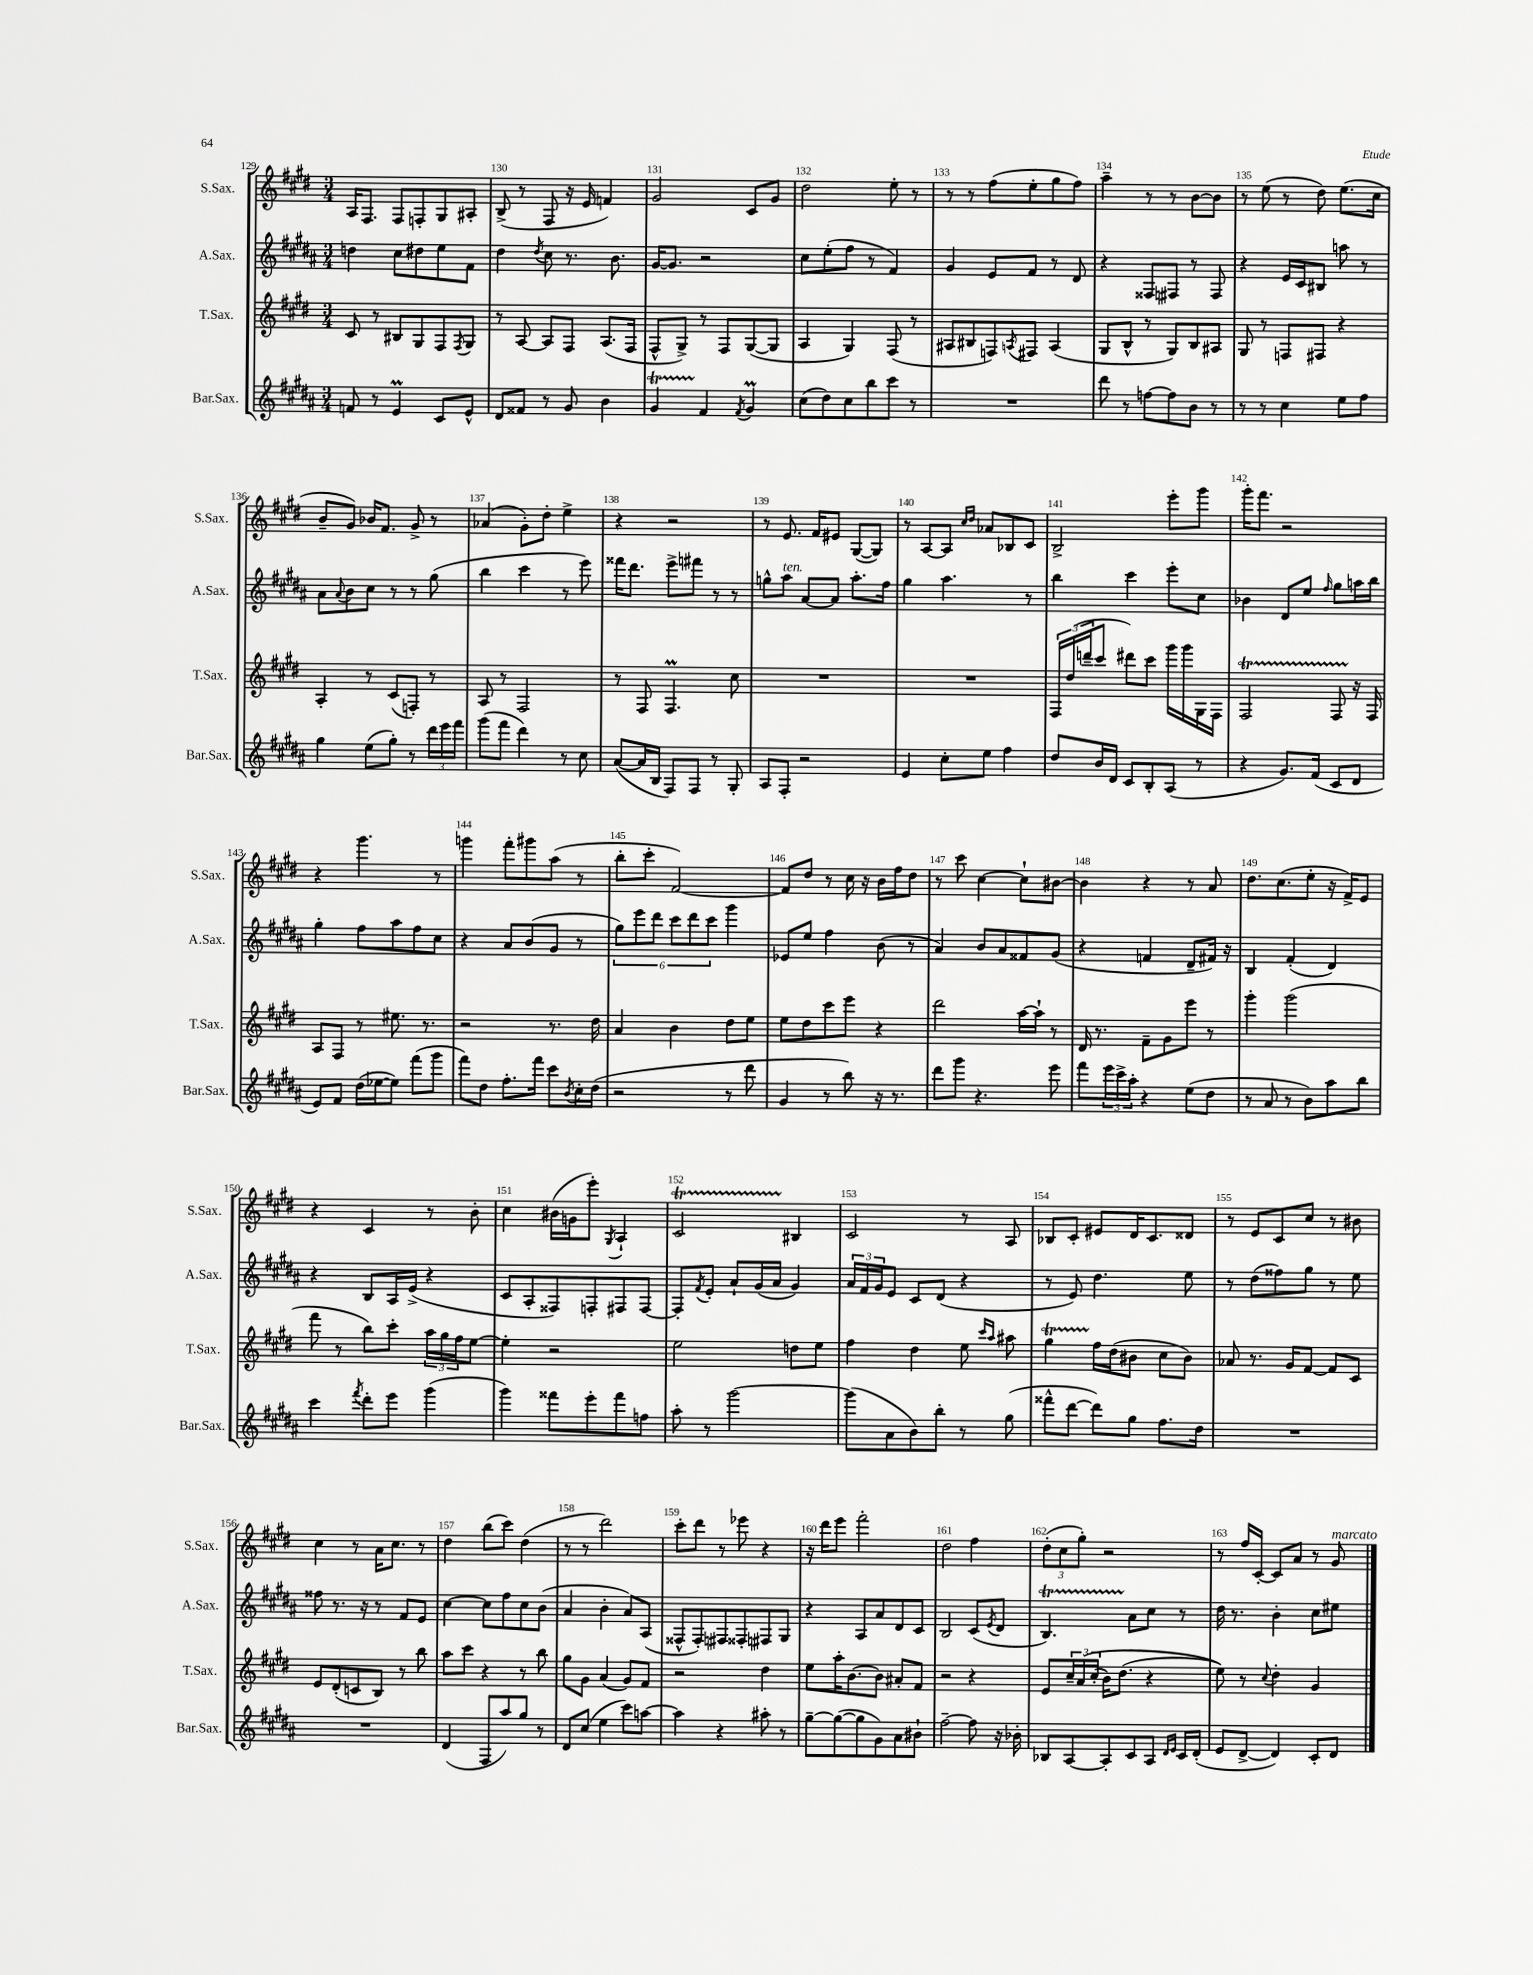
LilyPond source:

<<
\new StaffGroup <<
\new Staff = "s0" \with { instrumentName = "S.Sax." shortInstrumentName = "S.Sax." } {
    \clef treble \key e \major \numericTimeSignature \time 3/4
    a16 fis8. fis8 f8-. gis8 ais8-. |
    b8->( r8 fis8 r16 e'16 f'4) |
    gis'2 cis'8 gis'8 |
    dis''2 e''8-. r8 |
    r8 r8 fis''8( e''8-. gis''8 fis''8) |
    a''4-- r8 r8 b'8~ b'8 |
    r8 e''8( r8 dis''8) e''8.( cis''16 |
    b'8-- gis'8) bes'16 fis'8. gis'8-> r8 |
    aes'4( gis'8-.) dis''8-. e''4-> |
    r4 r2 |
    r8 e'8. fis'16 eis'8 gis8~( gis8) |
    r8 a8~ a8 \grace { cis''16 dis''16 } aes'8 bes8 cis'8 |
    b2-> e'''8-. gis'''8 |
    gis'''16-. fis'''8. r2 |
    r4 gis'''4. r8 |
    g'''4 fis'''8-. gis'''8 a''8( r8 |
    b''8-. cis'''8-. fis'2~) |
    fis'8 dis''8 r8 cis''16 r16 b'16 fis''16 dis''8 |
    r8 cis'''8 cis''4~ cis''8-! bis'8~ |
    bis'4 r4 r8 a'8 |
    dis''8. cis''8.( e''8-. r16 fis'16->) e'8 |
    r4 cis'4 r8 b'8-. |
    cis''4 bis'16( g'16 e'''8-.) \acciaccatura { gis8 } a4-! |
    cis'2\startTrillSpan bis4\stopTrillSpan |
    cis'2 r8 a8 |
    bes8 cis'8-. eis'8 dis'16 cis'8. disis'8 |
    r8 e'8 cis'8 cis''8 r8 bis'8 |
    cis''4 r8 a'16 cis''8. r8 |
    dis''4 b''8( cis'''8) dis''4( |
    r8 r8 dis'''2) |
    cis'''8-. dis'''8 r8 ees'''8 r4 |
    r16 dis'''16 e'''8 fis'''2-. |
    dis''2 fis''4 |
    \tuplet 3/2 { dis''8-.( cis''8 gis''8-.) } r2 |
    r8 fis''16 cis'16~-. cis'8 a'8 r8 gis'8^\markup { \italic "marcato" } \bar "|." |
}
\new Staff = "s1" \with { instrumentName = "A.Sax." shortInstrumentName = "A.Sax." } {
    \clef treble \key b \major \numericTimeSignature \time 3/4
    d''4 cis''8 dis''8 e''8 fis'8 |
    dis''4 \acciaccatura { dis''8 } cis''8 r8. b'8. |
    gis'16~ gis'8. r2 |
    cis''8 e''8-.( fis''8 r8 fis'4) |
    gis'4 e'8 fis'8 r8 dis'8 |
    r4 fisis8 fis8 r8 fis8 |
    r4 e'16 cis'16 bis8 a''8 r8 |
    ais'8 \appoggiatura { ais'8 } b'8 cis''8 r8 r8 gis''8( |
    b''4 cis'''4 r8 e'''8) |
    fisis'''16 dis'''8. e'''8-> fis'''8 r8 r8 |
    g''8-^ ais''8^\markup { \italic "ten." } ais'8~ ais'8 ais''8.-. fis''16 |
    gis''4 ais''4. r8 |
    b''4 cis'''4 e'''8-. cis''8 |
    bes'4 dis'8 e''8 \grace { fis''16 } gis''8 a''16 b''16 |
    gis''4-. fis''8 ais''8 fis''8 cis''8 |
    r4 ais'8 b'8( gis'8 r8 |
    \tuplet 6/4 { gis''8) e'''8 dis'''8 cis'''8 dis'''8 cis'''8 } gis'''4 |
    ees'8 e''8 fis''4 b'8( r8 |
    ais'4) b'8 ais'8 fisis'8 gis'8( |
    r4 f'4 dis'8-- fis'16) r16 |
    b4 fis'4-.( dis'4) |
    r4 b8 ais16 e'16->( r4 |
    cis'8 ais8-. fisis8) f8-. fis8 fis8~ |
    fis8-. \acciaccatura { fis'8 } e'8-. ais'8-! gis'16( ais'16 gis'4) |
    \tuplet 3/2 { ais'16 fis'16 gis'16 } e'8 cis'8 dis'8( r4 |
    r8 e'8) dis''4. e''8 |
    r8 dis''8( fisis''8) gis''8 r8 e''8 |
    fisis''8 r8. r16 r8 fis'8 e'8 |
    cis''4~ cis''8 fis''8 cis''8 b'8( |
    ais'4 b'4-. ais'8) ais8( |
    fisis8-^ fisis8-.) fis8 fisis8-. fis8 gis8 |
    r4 ais8 ais'8 dis'8 cis'8 |
    b2 cis'8( \acciaccatura { e'8 } dis'8 |
    b4.\startTrillSpan) ais'8\stopTrillSpan cis''8 r8 |
    dis''16 r8. b'4-. cis''8 eis''8 \bar "|." |
}
\new Staff = "s2" \with { instrumentName = "T.Sax." shortInstrumentName = "T.Sax." } {
    \clef treble \key e \major \numericTimeSignature \time 3/4
    cis'8 r8 bis8 gis8 fis8 \acciaccatura { fis8 } gis8 |
    r8 a8~ a8 fis8 a8.( fis16 |
    fis8-^ gis8->) r8 fis8 gis8~( gis8 |
    a4 gis4) fis8( r8 |
    ais8 bis8 f8) \acciaccatura { a8 } fis8 a4( |
    gis8 b8-^ r8 gis8) b8 ais8 |
    gis8 r8 f8 fis8 r4 |
    a4-. r8 cis'8( f8-.) r8 |
    a8 r8 fis2 |
    r8 fis8 fis4.\prall cis''8 |
    R2. |
    R2. |
    \tuplet 3/2 { fis16 dis''16( d'''16-- } cis'''8 dis'''8) cis'''8 gis'''16 gis'''16 gis16 fis16 |
    fis2\startTrillSpan fis8 r16\stopTrillSpan fis16 |
    a8 fis8 r8 eis''8. r8. |
    r2 r8. dis''16 |
    a'4 b'4 dis''8 e''8 |
    e''8 dis''8 cis'''8 e'''8 r4 |
    dis'''2 a''16~ a''16-! r8 |
    dis'16 r8. fis'8-- gis'8 e'''8 r8 |
    gis'''4-. gis'''2( |
    fis'''8 r8 b''8) cis'''8-. \tuplet 3/2 { a''16 gis''16 fis''16 } e''8~ |
    e''4-. r2 |
    e''2 d''8 e''8 |
    fis''4 dis''4 e''8 \grace { cis'''16 a''16 } ais''8 |
    gis''4\startTrillSpan fis''16\stopTrillSpan dis''16( bis'8 cis''8 bis'8) |
    aes'8 r8. gis'16 fis'8~ fis'8 cis'8 |
    e'8 dis'8-.( c'8 b8) r8 b''8 |
    a''8 cis'''8 r4 r8 b''8 |
    gis''8 gis'8 a'4( gis'8) fis'8 |
    r2 dis''4 |
    e''8 a''16-. b'8.~ b'8 ais'8-. fis'8 |
    r2 r4 |
    e'8 \tuplet 3/2 { cis''16-- a'16\( cis''16-.( } b'16) dis''8.( r4 |
    e''8)\) r8 \appoggiatura { cis''8 } dis''4-. gis'4 \bar "|." |
}
\new Staff = "s3" \with { instrumentName = "Bar.Sax." shortInstrumentName = "Bar.Sax." } {
    \clef treble \key b \major \numericTimeSignature \time 3/4
    f'8 r8 e'4\prall cis'8 e'8-^ |
    dis'8 fisis'8 r8 gis'8 b'4 |
    gis'4\startTrillSpan fis'4\stopTrillSpan \acciaccatura { fis'8 } gis'4\prall |
    cis''8( dis''8) cis''8 b''8 cis'''8 r8 |
    R2. |
    dis'''8 r8 f''8~ f''8 b'8 r8 |
    r8 r8 cis''4 e''8 fis''8 |
    gis''4 e''8( gis''8-.) r8 \tuplet 3/2 { dis'''16 e'''16 fis'''16 } |
    gis'''8( fis'''8 dis'''4) r8 cis''8 |
    ais'8~( ais'16 b16 fis8) fis8 r8 gis8-. |
    ais8 fis8-. r2 |
    e'4 cis''8-. e''8 fis''4 |
    dis''8 b'16 dis'16 cis'8 b8-. ais8( r8 |
    r4 gis'8.) fis'16( cis'8 dis'8 |
    e'8) fis'8 dis''16( ees''16~ ees''8) fis'''8( gis'''8 |
    fis'''8) dis''8 fis''8.-. fis'''16 cis'''8 \acciaccatura { b'8 } cis''16-. dis''16( |
    r2 r8 dis'''8 |
    gis'4 r8 b''8) r16 r8. |
    dis'''8 gis'''8 r4. e'''8 |
    fis'''8 \tuplet 3/2 { e'''16 cis'''16-> ais''16-. } r4 e''8( dis''8 |
    r8 ais'8 r8 b'8) ais''8 b''8 |
    cis'''4 \acciaccatura { fis'''8 } dis'''8-. e'''8 gis'''4( |
    gis'''4) fisis'''8 e'''8-. fisis'''8 f''8 |
    ais''8-. r8 gis'''2~ |
    gis'''8( ais'8 b'8) b''8-. r8 gis''8( |
    fisis'''8-^ dis'''8~ dis'''8) gis''8 fis''8. dis''16 |
    R2. |
    R2. |
    dis'4( fis8 ais''8) gis''8 r8 |
    dis'8 cis''8( e''4 cis'''8) a''8~ |
    a''4 r4 ais''8-. r8 |
    gis''8~-- gis''8~( gis''8 gis'8) ais'8 bis'8-! |
    fis''2~-- fis''8 r16 bes'16-. |
    bes8 ais8~ ais8-. cis'8 ais8 \grace { dis'16 e'16 } cis'16 dis'16-.( |
    e'8 dis'8~-> dis'4) cis'8-. dis'8 \bar "|." |
}
>>
>>
\layout { \context { \Score currentBarNumber = #129 \override BarNumber.break-visibility = ##(#f #t #t) barNumberVisibility = #all-bar-numbers-visible } }
